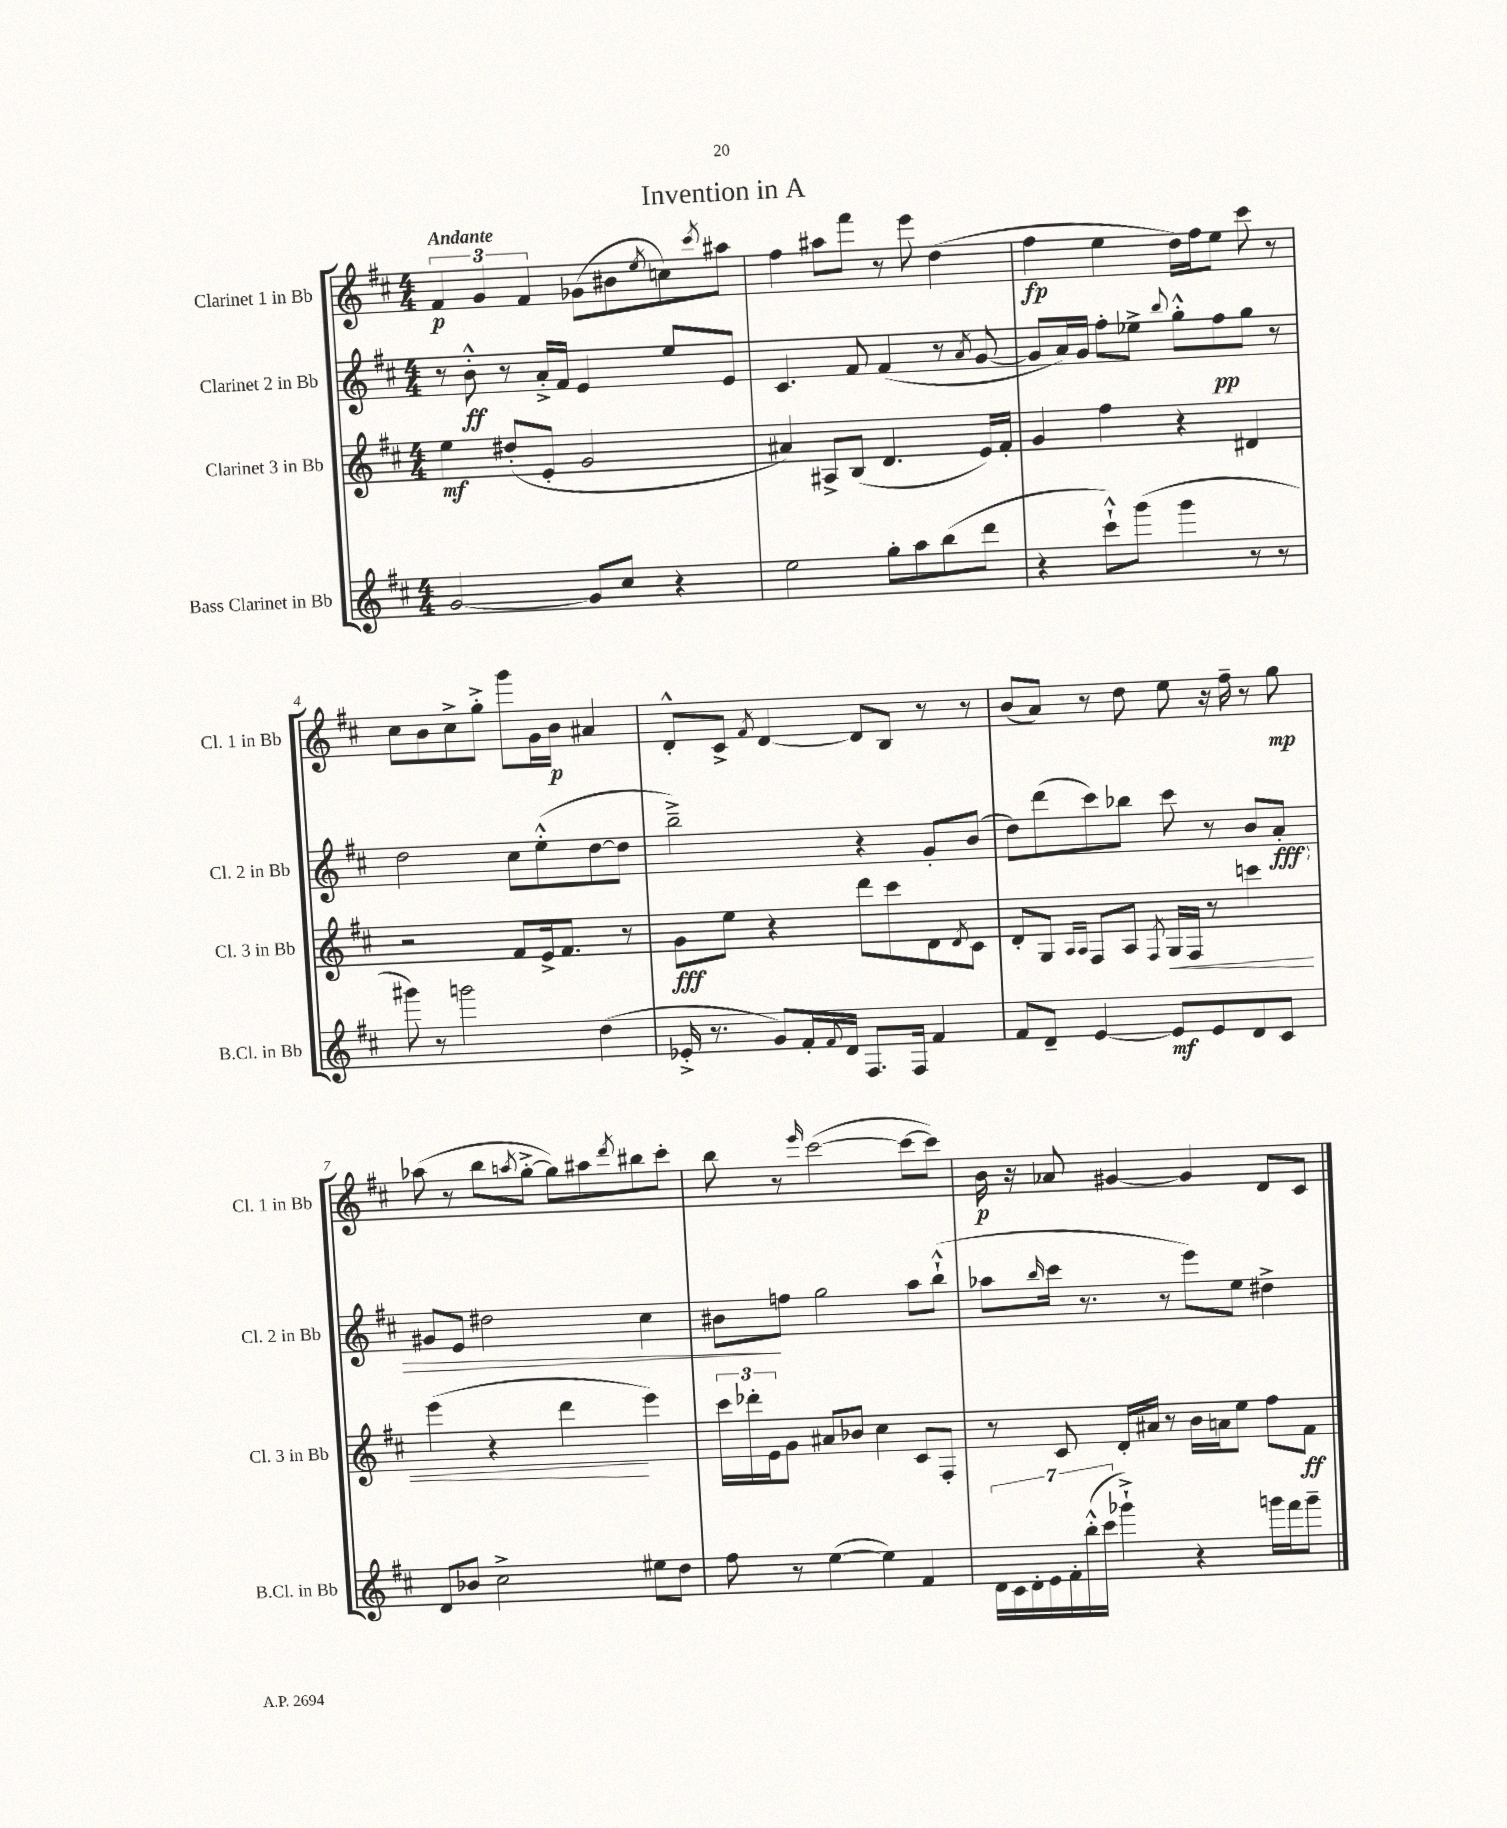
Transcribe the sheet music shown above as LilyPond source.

\header { title = "Invention in A" }
<<
\new StaffGroup <<
\new Staff = "s0" \with { instrumentName = "Clarinet 1 in Bb" shortInstrumentName = "Cl. 1 in Bb" } {
    \clef treble \key d \major \numericTimeSignature \time 4/4 \tempo "Andante"
    \tuplet 3/2 { fis'4\p g'4 fis'4 } ges'8( bis'8 \acciaccatura { e''8 } c''8) \acciaccatura { cis'''8 } ais''8 |
    fis''4 ais''8 fis'''8 r8 e'''8 d''4( |
    fis''4\fp e''4 d''16) fis''16 e''8 cis'''8 r8 |
    cis''8 b'8 cis''8-> g''8-.-> g'''8 g'16 b'16\p ais'4 |
    d'8-.-^ cis'8-> \acciaccatura { fis'8 } d'4~ d'8 b8 r8 r8 |
    b'8( a'8) r8 d''8 e''8 r16 fis''16-- r8 g''8\mp |
    aes''8( r8 b''8 \acciaccatura { a''8 } g''8~-.-> g''8) ais''8 \acciaccatura { d'''8 } bis''8 cis'''8-. |
    b''8 r8 \grace { e'''16 } cis'''2~( cis'''8~ cis'''8) |
    b'16\p r16 aes'8 gis'4~ gis'4 d'8 cis'8 \bar "|." |
}
\new Staff = "s1" \with { instrumentName = "Clarinet 2 in Bb" shortInstrumentName = "Cl. 2 in Bb" } {
    \clef treble \key d \major \numericTimeSignature \time 4/4
    r8 b'8-.-^\ff r8 a'16-.-> fis'16 e'4 e''8 e'8 |
    cis'4. fis'8 fis'4( r8 \acciaccatura { a'8 } g'8~ |
    g'8 a'16) g'16 fis''8-. ees''8-> \appoggiatura { b''8 } g''8-.-^ fis''8\pp g''8 r8 |
    d''2 cis''8 e''8-.-^( d''8~ d''8 |
    b''2--->) r4 g'8-. b'8( |
    d''8) d'''8( cis'''8) bes''8 cis'''8 r8 b'8 a'8-.\fff\> |
    gis'8 e'8 dis''2 cis''4 |
    bis'8\! f''8 g''2 a''8 b''8-!-^( |
    aes''8 \grace { b''16 } cis'''16 r8. r8 e'''8) e''8 dis''4-> \bar "|." |
}
\new Staff = "s2" \with { instrumentName = "Clarinet 3 in Bb" shortInstrumentName = "Cl. 3 in Bb" } {
    \clef treble \key d \major \numericTimeSignature \time 4/4
    e''4\mf dis''8-.( e'8-. g'2 |
    ais'4) ais8-> b8( d'4. e'16) fis'16-. |
    g'4 fis''4 r4 dis'4 |
    r2 fis'8 e'16-> fis'8. r8 |
    g'8\fff e''8 r4 d'''8 cis'''8 d'8 \acciaccatura { d'8 } cis'8 |
    d'8-. g8 \grace { a16 a16 } fis8 a8 \acciaccatura { fis8 } g16\< fis16 r8 c'''4 |
    e'''4( r4 d'''4\! e'''4) |
    \tuplet 3/2 { cis'''16 des'''16-. e'16 } g'8 ais'8 bes'8 cis''4 cis'8 fis8-. |
    r8 cis'8 d'16-. ais'16 r8 b'16 a'16 e''8 fis''8 fis'8\ff \bar "|." |
}
\new Staff = "s3" \with { instrumentName = "Bass Clarinet in Bb" shortInstrumentName = "B.Cl. in Bb" } {
    \clef treble \key d \major \numericTimeSignature \time 4/4
    g'2~ g'8 cis''8 r4 |
    e''2 g''8-. a''8 b''8( d'''8 |
    r4 cis'''8-!-^) g'''8( g'''4 r8 r8 |
    gis'''8) r8 g'''2 d''4( |
    ees'16-.-> r8. g'8) fis'16-. \appoggiatura { fis'8 } d'16 fis8. fis16 fis'4 |
    fis'8 d'8-- e'4~ e'8\mf e'8 d'8 cis'8 |
    d'8 bes'8 cis''2-> eis''8 d''8 |
    fis''8 r8 e''4~( e''4) fis'4 |
    \tuplet 7/4 { d'16 cis'16 d'16-. e'16 fis'16-. b''16-.-^( cis'''16 } ges'''4-!->) r4 g'''16 fis'''16 g'''8-- \bar "|." |
}
>>
>>
